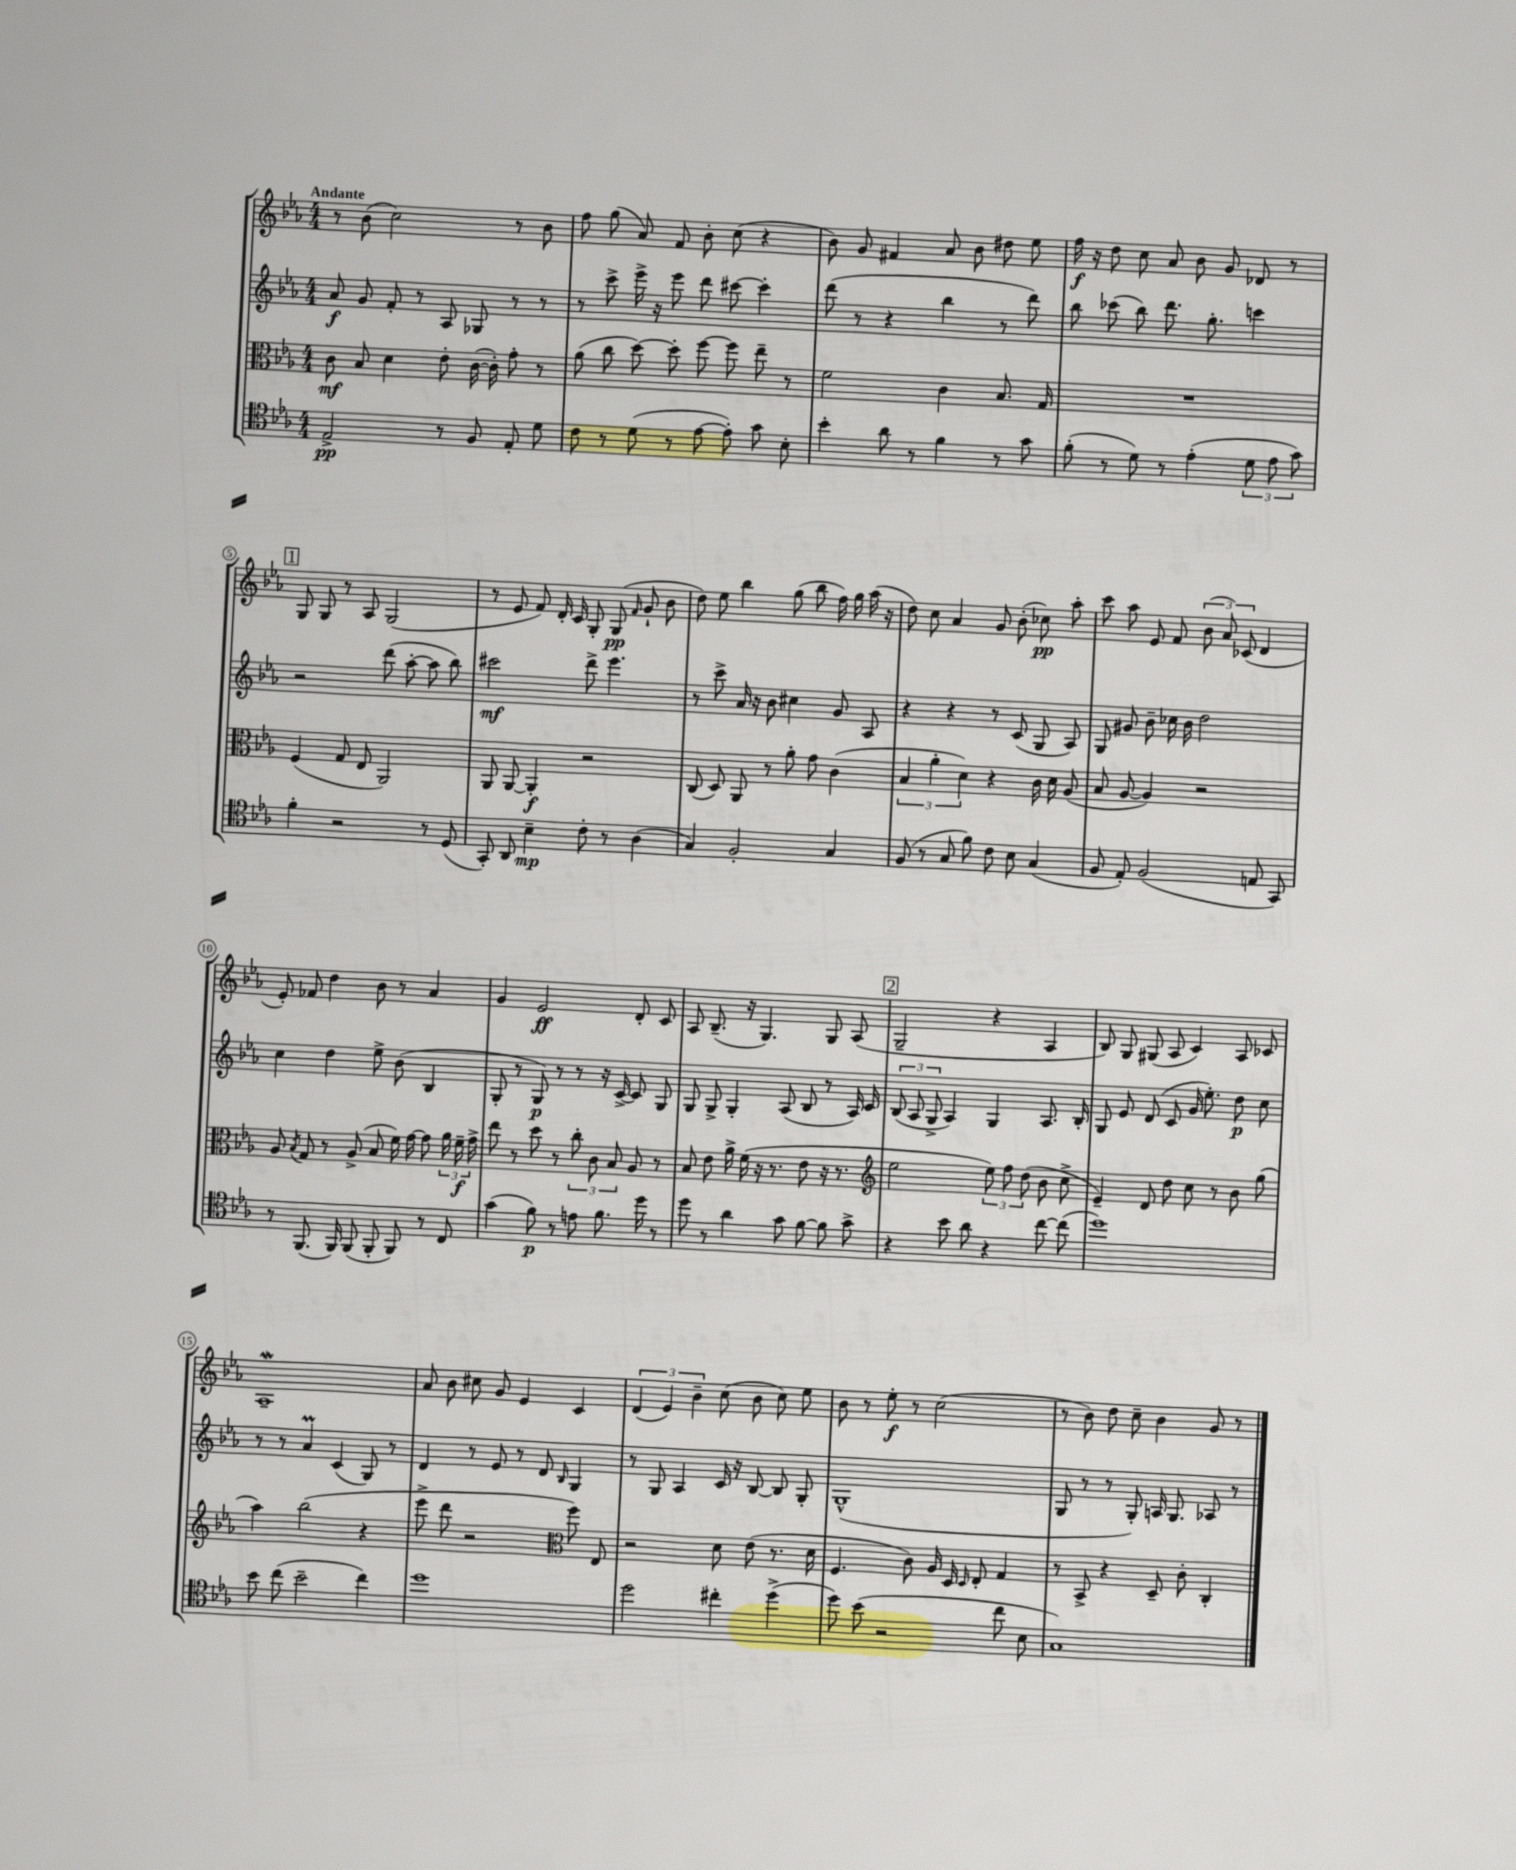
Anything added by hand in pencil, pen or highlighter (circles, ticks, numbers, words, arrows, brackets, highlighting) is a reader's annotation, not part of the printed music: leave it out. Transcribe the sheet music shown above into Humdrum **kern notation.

**kern	**dynam	**kern	**dynam	**kern	**dynam	**kern	**dynam
*part4	*part4	*part3	*part3	*part2	*part2	*part1	*part1
*staff4	*staff4	*staff3	*staff3	*staff2	*staff2	*staff1	*staff1
*clefC4	*	*clefC3	*	*clefG2	*	*clefG2	*
*k[b-e-a-]	*	*k[b-e-a-]	*	*k[b-e-a-]	*	*k[b-e-a-]	*
*M4/4	*	*M4/4	*	*M4/4	*	*M4/4	*
=1	=1	=1	=1	=1	=1	=1	=1
!	!	!	!	!	!	!LO:TX:a:B:t=Andante	!
2E-^/	pp	8c\	mf	8a-/	f	8r	.
.	.	8B-/	.	8g/	.	(8b-\	.
.	.	4d\	.	8f'/	.	2cc\)	.
.	.	.	.	8r	.	.	.
8r	.	8e-'\	.	8A-/	.	.	.
8F/	.	([16c\	.	8G-X/	.	.	.
.	.	16c'\])	.	.	.	.	.
8E-'/	.	8g'\	.	8r	.	8r	.
8d\	.	8r	.	8r	.	8b-\	.
=2	=2	=2	=2	=2	=2	=2	=2
8c\	.	(8a-\	.	8r	.	8ff\	.
8r	.	8cc\	.	8ccc^\	.	(8gg\	.
(8d\	.	[8dd\)	.	16eee-^\	.	8a-/)	.
.	.	.	.	16r	.	.	.
8r	.	8dd'\]	.	8eee-\	.	8f/	.
[8e-\	.	[8ff\	.	8ddd\	.	8b-'\	.
8e-'\])	.	8ff\]	.	[8ccc#X\	.	(8cc\	.
8g\	.	8ee-~\	.	4ccc#'\]	.	4r	.
8B-'\	.	8r	.	.	.	.	.
=3	=3	=3	=3	=3	=3	=3	=3
4b-'\	.	2f\	.	(8ddd\	.	8b-\)	.
.	.	.	.	8r	.	8g/	.
8a-\	.	.	.	4r	.	4f#X/	.
8r	.	.	.	.	.	.	.
4f\	.	4c\	.	4bb-\	.	8a-/	.
.	.	.	.	.	.	8b-\	.
8r	.	8.B-/	.	8r	.	8dd#X\	.
8g\	.	.	.	8ddd\)	.	8ee-\	.
.	.	16G/	.	.	.	.	.
=4	=4	=4	=4	=4	=4	=4	=4
(8f'\	.	1r	.	8bb-\	.	16ff\	f
.	.	.	.	.	.	16r	.
8r	.	.	.	(8ccc-X\	.	8dd\	.
8d\)	.	.	.	8bb-\)	.	8cc\	.
8r	.	.	.	8.ddd\	.	8a-/	.
(4e-'\	.	.	.	.	.	8b-\	.
.	.	.	.	8.gg'\	.	.	.
.	.	.	.	.	.	8g/	.
12d\	.	.	.	4cccn\	.	8d-X/	.
12e-\	.	.	.	.	.	.	.
.	.	.	.	.	.	8r	.
12g\)	.	.	.	.	.	.	.
!!LO:LB:g=z
!!LO:REH:place=s1:t=1
=5	=5	=5	=5	=5	=5	=5	=5
4f'\	.	(4F/	.	2r	.	8G/	.
.	.	.	.	.	.	8G/	.
2r	.	8G/	.	.	.	8r	.
.	.	8E-/	.	.	.	8A-/	.
.	.	2AA-/)	.	(8ddd\	.	(2G/	.
.	.	.	.	[8aa-'\	.	.	.
8r	.	.	.	8aa-\]	.	.	.
(8D/	.	.	.	8bb-\)	.	.	.
=6	=6	=6	=6	=6	=6	=6	=6
8GG'/)	.	8AA-/	.	2ccc#X\	mf	8r	.
8AA-/	.	[8AA-/	.	.	.	8e-/	.
4B-~\	mp	4AA-'/]	f	.	.	8f/)	.
.	.	.	.	.	.	16d'/	.
.	.	.	.	.	.	16c/	.
8c'\	.	2r	.	8ddd^\	.	8G'/	.
8r	.	.	.	4.eee-\	.	(8G/	pp
.	.	.	.	.	.	16qqf/	.
(4A-\	.	.	.	.	.	8g`/	.
.	.	.	.	.	.	8b-\	.
=7	=7	=7	=7	=7	=7	=7	=7
4G/)	.	(8C/	.	8r	.	8dd\)	.
.	.	8D/)	.	8ccc^\	.	8ee-\	.
2F'/	.	8AA-/	.	16a-/	.	4bb-\	.
.	.	.	.	16r	.	.	.
.	.	8r	.	8b-\	.	.	.
.	.	8a-'\	.	4cc#X\	.	(8gg\	.
.	.	8g\	.	.	.	8bb-\	.
4G/	.	(4c\	.	8g/	.	16ff\)	.
.	.	.	.	.	.	16gg\	.
.	.	.	.	8A-/	.	(16aa-\	.
.	.	.	.	.	.	16r	.
=8	=8	=8	=8	=8	=8	=8	=8
(8F/	.	6B-/	.	4r	.	8dd\)	.
8r	.	.	.	.	.	8cc\	.
.	.	6a-'\	.	.	.	.	.
8G/	.	.	.	4r	.	4a-/	.
.	.	6d\)	.	.	.	.	.
8f\)	.	.	.	.	.	.	.
8c\	.	4r	.	8r	.	8g/	.
8B-\	.	.	.	(8c/	.	(8b-'\	.
(4G/	.	16c\	.	8G/	.	8cc-X\)	pp
.	.	16d\	.	.	.	.	.
.	.	(8A-/	.	8A-/)	.	8aa-'\	.
=9	=9	=9	=9	=9	=9	=9	=9
8F/	.	8B-/	.	8G/	.	8ccc\	.
8E-'/)	.	[8A-/	.	8g#X/	.	8aa-\	.
(2F/	.	4A-/])	.	8b-~\	.	8e-/	.
.	.	.	.	16cc-X\	.	8f/	.
.	.	.	.	16b-\	.	.	.
.	.	2r	.	2dd\	.	(12b-\	.
.	.	.	.	.	.	12a-/)	.
.	.	.	.	.	.	(12c-X/	.
8En/	.	.	.	.	.	4d/	.
8GG/)	.	.	.	.	.	.	.
!!LO:LB:g=z
=10	=10	=10	=10	=10	=10	=10	=10
8r	.	8A-/	.	4cc\	.	8e-'/)	.
.	.	8qB-/	.	.	.	.	.
(8.FF/	.	8G/	.	.	.	8f-X/	.
.	.	8r	.	4dd\	.	4dd\	.
16FF/)	.	.	.	.	.	.	.
(8FF/	.	(8A-^/	.	.	.	.	.
8FF'/	.	8B-/	.	8ee-^\	.	8b-\	.
8FF/)	.	16f\)	.	(8b-\	.	8r	.
.	.	[16g\	.	.	.	.	.
8r	.	8g\]	.	4B-/	.	4a-/	.
8C/	.	24a-\	.	.	.	.	.
.	.	24f~\	f	.	.	.	.
.	.	24g^\	.	.	.	.	.
=11	=11	=11	=11	=11	=11	=11	=11
(4g\	.	8ee-\	.	8G'/	.	4g/	.
.	.	8r	.	8r	.	.	.
8f\)	p	8dd\	.	8G/)	p	2e-/	ff
8r	.	8r	.	8r	.	.	.
8en\	.	12cc'\	.	8r	.	.	.
.	.	12c\	.	.	.	.	.
8.f\	.	.	.	16r	.	.	.
.	.	12B-/	.	.	.	.	.
.	.	.	.	[16c^/	.	.	.
.	.	8A-/	.	8c/]	.	8d'/	.
16dd\	.	.	.	.	.	.	.
8r	.	8r	.	8G/	.	8c/	.
=12	=12	=12	=12	=12	=12	=12	=12
8dd\	.	8B-/	.	8G/	.	8A-/	.
8r	.	8e-\	.	8G^/	.	(8.B-~/	.
4a-\	.	16a-^\	.	4G'/	.	.	.
.	.	(16f\	.	.	.	16r	.
.	.	16r	.	.	.	4.G/)	.
.	.	8.r	.	.	.	.	.
8g\	.	.	.	(8A-/	.	.	.
[8f\	.	8e-\	.	8B-/	.	.	.
8f\]	.	16r	.	8r	.	8G/	.
.	.	8.r	.	.	.	.	.
8g^\	.	.	.	16A-/)	.	(8A-/	.
.	.	.	.	16c/	.	.	.
!!LO:REH:place=s1:t=2
=13	=13	=13	=13	=13	=13	=13	=13
*	*	*clefG2	*	*	*	*	*
4r	.	2ee-\	.	(12B-/	.	2G~/	.
.	.	.	.	12A-/	.	.	.
.	.	.	.	12G^/	.	.	.
8b-\	.	.	.	4A-/)	.	.	.
8a-\	.	.	.	.	.	.	.
4r	.	12ee-\)	.	4G/	.	4r	.
.	.	12ff\	.	.	.	.	.
.	.	(12dd\	.	.	.	.	.
[8cc\	.	8b-\	.	8.A-/	.	4A-/	.
(8cc\]	.	8cc^\	.	.	.	.	.
.	.	.	.	16B-'/	.	.	.
=14	=14	=14	=14	=14	=14	=14	=14
1dd)	.	4e-~/)	.	8G/	.	8B-/)	.
.	.	.	.	8e-/	.	8G/	.
.	.	8d/	.	(8d/	.	(8G#X/	.
.	.	8dd\	.	8c/	.	8A-/	.
.	.	8cc\	.	16g/	.	4c/)	.
.	.	.	.	8.ee-'\)	.	.	.
.	.	8r	.	.	.	.	.
.	.	8b-\	.	8dd\	p	8A-/	.
.	.	(8gg\	.	8cc\	.	8c-X/	.
!!LO:LB:g=z
=15	=15	=15	=15	=15	=15	=15	=15
8b-\	.	4aa-\)	.	8r	.	1A-w~	.
(8cc\	.	.	.	8r	.	.	.
2b-~\	.	(2bb-\	.	4a-M/	.	.	.
.	.	.	.	(4c/	.	.	.
4cc\)	.	4r	.	8G/)	.	.	.
.	.	.	.	8r	.	.	.
=16	=16	=16	=16	=16	=16	=16	=16
1dd	.	8eee-^\	.	4d/	.	8a-/	.
.	.	8ddd\	.	.	.	8b-\	.
.	.	2r	.	8r	.	8cc#X\	.
.	.	.	.	8e-/	.	8g/	.
.	.	.	.	8r	.	4e-/	.
.	.	.	.	8d/	.	.	.
*	*	*clefC3	*	*	*	*	*
.	.	.	.	16qqB-/	.	.	.
.	.	8ff\)	.	4G/	.	4c/	.
.	.	8E-/	.	.	.	.	.
=17	=17	=17	=17	=17	=17	=17	=17
2dd\	.	2r	.	8r	.	(6d/	.
.	.	.	.	8G/	.	.	.
.	.	.	.	.	.	6e-/)	.
.	.	.	.	4A-/	.	.	.
.	.	.	.	.	.	6b-~\	.
4cc#X'\	.	8d\	.	16c/	.	(8cc\	.
.	.	.	.	16r	.	.	.
.	.	(8e-\	.	[8B-/	.	8b-\	.
(4dd^\	.	8.r	.	8B-/]	.	8cc\)	.
.	.	.	.	8G'/	.	8ee-\	.
.	.	16d\	.	.	.	.	.
=18	=18	=18	=18	=18	=18	=18	=18
8dd\)	.	4.F/	.	(1G^^	.	8b-\	.
(8b-\	.	.	.	.	.	8r	.
2r	.	.	.	.	.	8ee-'\	f
.	.	8c\)	.	.	.	8r	.
.	.	16A-/	.	.	.	(2cc\	.
.	.	16D/	.	.	.	.	.
.	.	16qqD/	.	.	.	.	.
.	.	8E-'/	.	.	.	.	.
8cc\	.	4G/	.	.	.	.	.
8B-\	.	.	.	.	.	.	.
=19	=19	=19	=19	=19	=19	=19	=19
1G)	.	8r	.	8G/	.	8r	.
.	.	8BB-^/	.	8r	.	8b-\)	.
.	.	4r	.	8r	.	8dd\	.
.	.	.	.	8G'/)	.	8cc~\	.
.	.	8D~/	.	16An/	.	4b-\	.
.	.	.	.	8.G/	.	.	.
.	.	8c'\	.	.	.	.	.
.	.	4C'/	.	8A-X/	.	8g/	.
.	.	.	.	8r	.	8r	.
==	==	==	==	==	==	==	==
*-	*-	*-	*-	*-	*-	*-	*-
